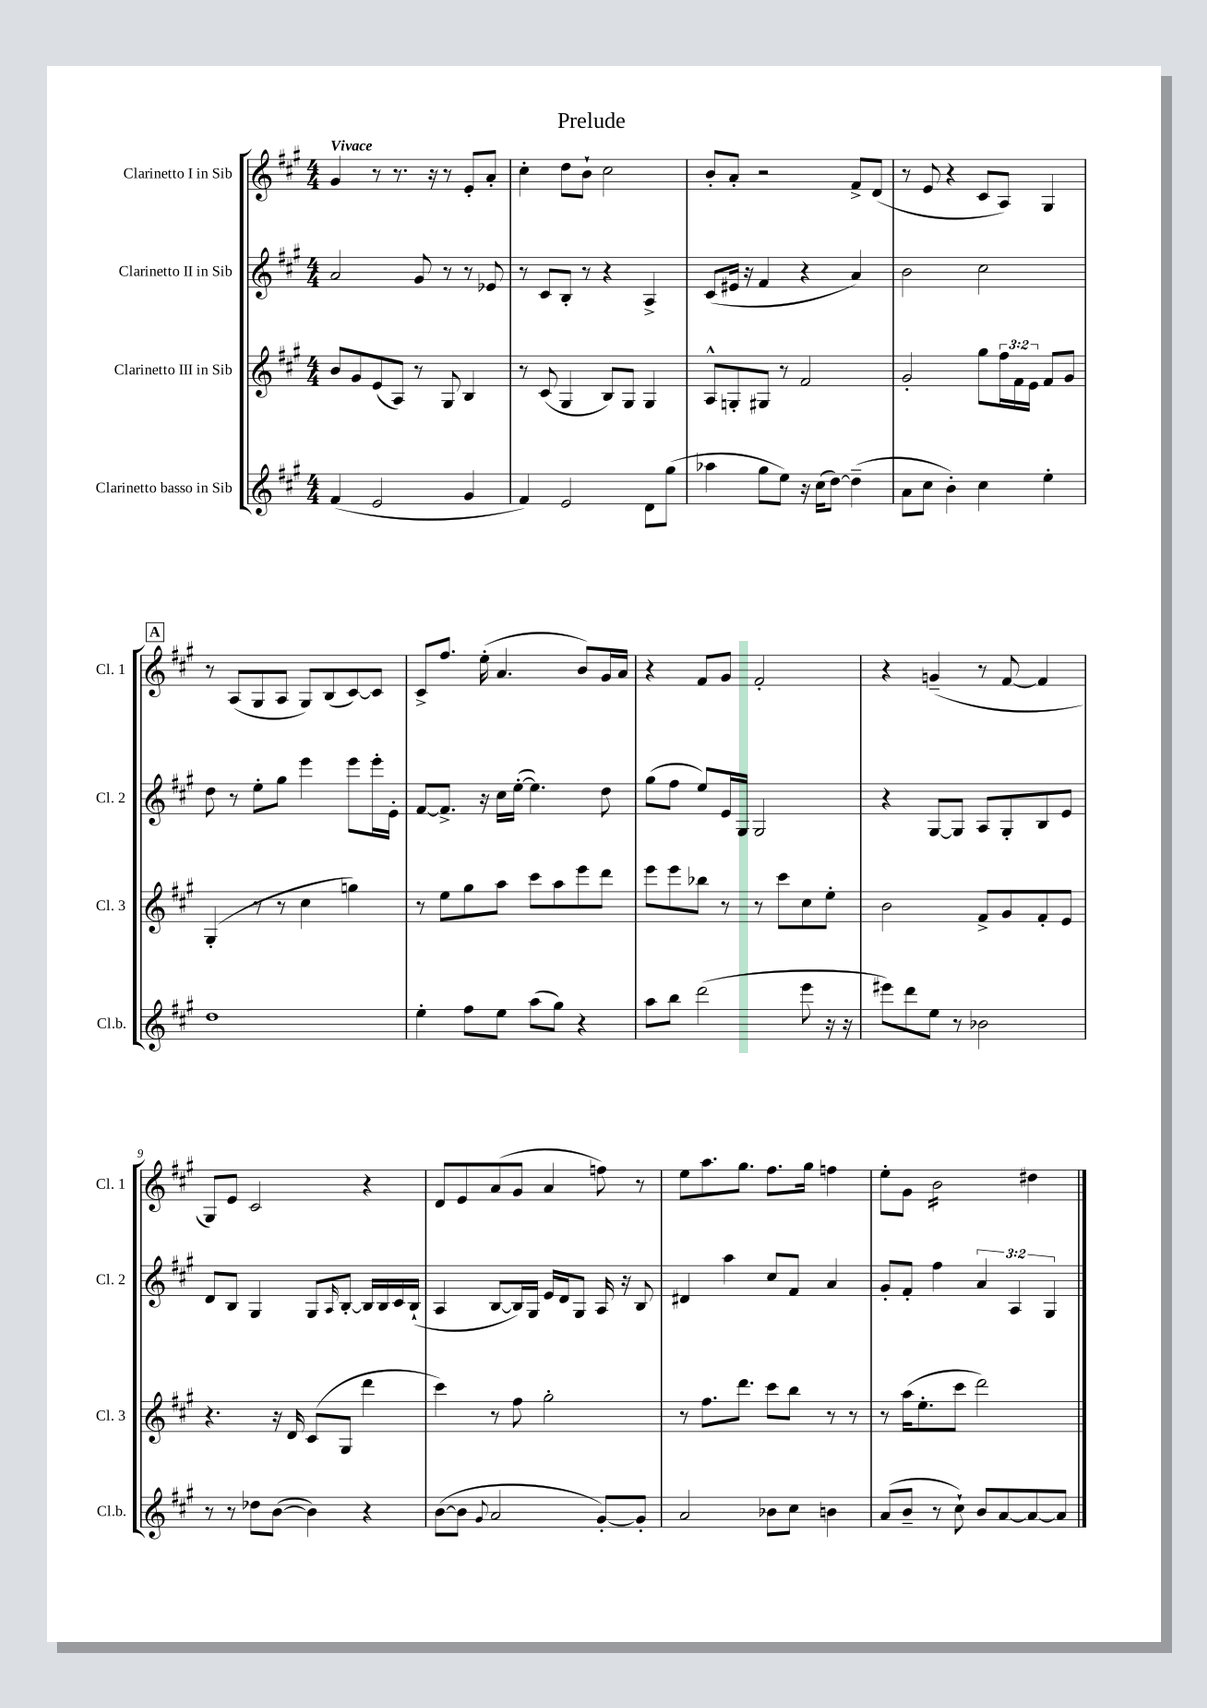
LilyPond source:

\header { title = "Prelude" }
<<
\new StaffGroup <<
\new Staff = "s0" \with { instrumentName = "Clarinetto I in Sib" shortInstrumentName = "Cl. 1" } {
    \clef treble \key a \major \numericTimeSignature \time 4/4 \tempo "Vivace"
    gis'4 r8 r8. r16 r8 e'8-. a'8-. |
    cis''4-. d''8 b'8-! cis''2 |
    b'8-. a'8-. r2 fis'8-> d'8( |
    r8 e'8 r4 cis'8 a8) gis4 |
    \mark \markup { \box "A" } r8 a8( gis8 a8 gis8) b8( cis'8~) cis'8 |
    cis'8-> fis''8. e''16-.( a'4. b'8) gis'16 a'16 |
    r4 fis'8 gis'8 fis'2-. |
    r4 g'4--( r8 fis'8~ fis'4 |
    gis8) e'8 cis'2 r4 |
    d'8 e'8 a'8( gis'8 a'4 f''8) r8 |
    e''8 a''8. gis''8. fis''8. gis''16 f''4 |
    e''8-. gis'8 b'2:16 dis''4 \bar "|." |
}
\new Staff = "s1" \with { instrumentName = "Clarinetto II in Sib" shortInstrumentName = "Cl. 2" } {
    \clef treble \key a \major \numericTimeSignature \time 4/4 \override Staff.TupletNumber.text = #tuplet-number::calc-fraction-text
    a'2 gis'8 r8 r8 ees'8 |
    r8 cis'8 b8-. r8 r4 a4-> |
    cis'8( eis'16 r16 fis'4 r4 a'4) |
    b'2 cis''2 |
    \mark \markup { \box "A" } d''8 r8 e''8-. gis''8 e'''4 e'''8 e'''16-. e'16-. |
    fis'8~ fis'8.-> r16 cis''16 e''16~-.( e''4.) d''8 |
    gis''8( fis''8 e''8) e'16 gis16 gis2 |
    r4 gis8~ gis8 a8 gis8-. b8 e'8 |
    d'8 b8 gis4 gis8 \grace { a16 } b8~-. b16 b16 cis'16 b16-!( |
    a4 b8~ b16) gis16 e'16 d'16 gis8 a16 r16 b8 |
    dis'4 a''4 cis''8 fis'8 a'4 |
    gis'8-. fis'8-. fis''4 \tuplet 3/2 { a'4 a4 gis4 } \bar "|." |
}
\new Staff = "s2" \with { instrumentName = "Clarinetto III in Sib" shortInstrumentName = "Cl. 3" } {
    \clef treble \key a \major \numericTimeSignature \time 4/4 \override Staff.TupletNumber.text = #tuplet-number::calc-fraction-text
    b'8 gis'8 e'8( a8) r8 gis8 b4 |
    r8 cis'8( gis4 b8) gis8 gis4 |
    a8-^ g8-. gis8 r8 fis'2 |
    gis'2-. gis''8 \tuplet 3/2 { fis''16 fis'16 e'16 } fis'8 gis'8 |
    \mark \markup { \box "A" } gis4-.( r8 r8 cis''4 g''4) |
    r8 e''8 gis''8 a''8 cis'''8 a''8 e'''8 d'''8 |
    e'''8 e'''8 bes''8 r8 r8 cis'''8 cis''8 e''8-. |
    b'2 fis'8-> gis'8 fis'8-. e'8 |
    r4. r16 d'16 cis'8( gis8 d'''4 |
    cis'''4) r8 fis''8 gis''2-. |
    r8 fis''8. d'''8. cis'''8 b''8 r8 r8 |
    r8 a''16( e''8.-. cis'''8 d'''2) \bar "|." |
}
\new Staff = "s3" \with { instrumentName = "Clarinetto basso in Sib" shortInstrumentName = "Cl.b." } {
    \clef treble \key a \major \numericTimeSignature \time 4/4
    fis'4( e'2 gis'4 |
    fis'4) e'2 d'8 gis''8( |
    aes''4 gis''8 e''8) r16 cis''16( d''8~) d''4--( |
    a'8 cis''8 b'4-.) cis''4 e''4-. |
    \mark \markup { \box "A" } d''1 |
    e''4-. fis''8 e''8 a''8( gis''8) r4 |
    a''8 b''8 d'''2( e'''8 r16 r16 |
    eis'''8) d'''8 e''8 r8 bes'2 |
    r8 r8 des''8 b'8~( b'4) r4 |
    b'8~( b'8 \appoggiatura { gis'8 } a'2 gis'8~-.) gis'8-. |
    a'2 bes'8 cis''8 b'4 |
    a'8( b'8-- r8 cis''8-!) b'8 a'8~ a'8~ a'8 \bar "|." |
}
>>
>>
